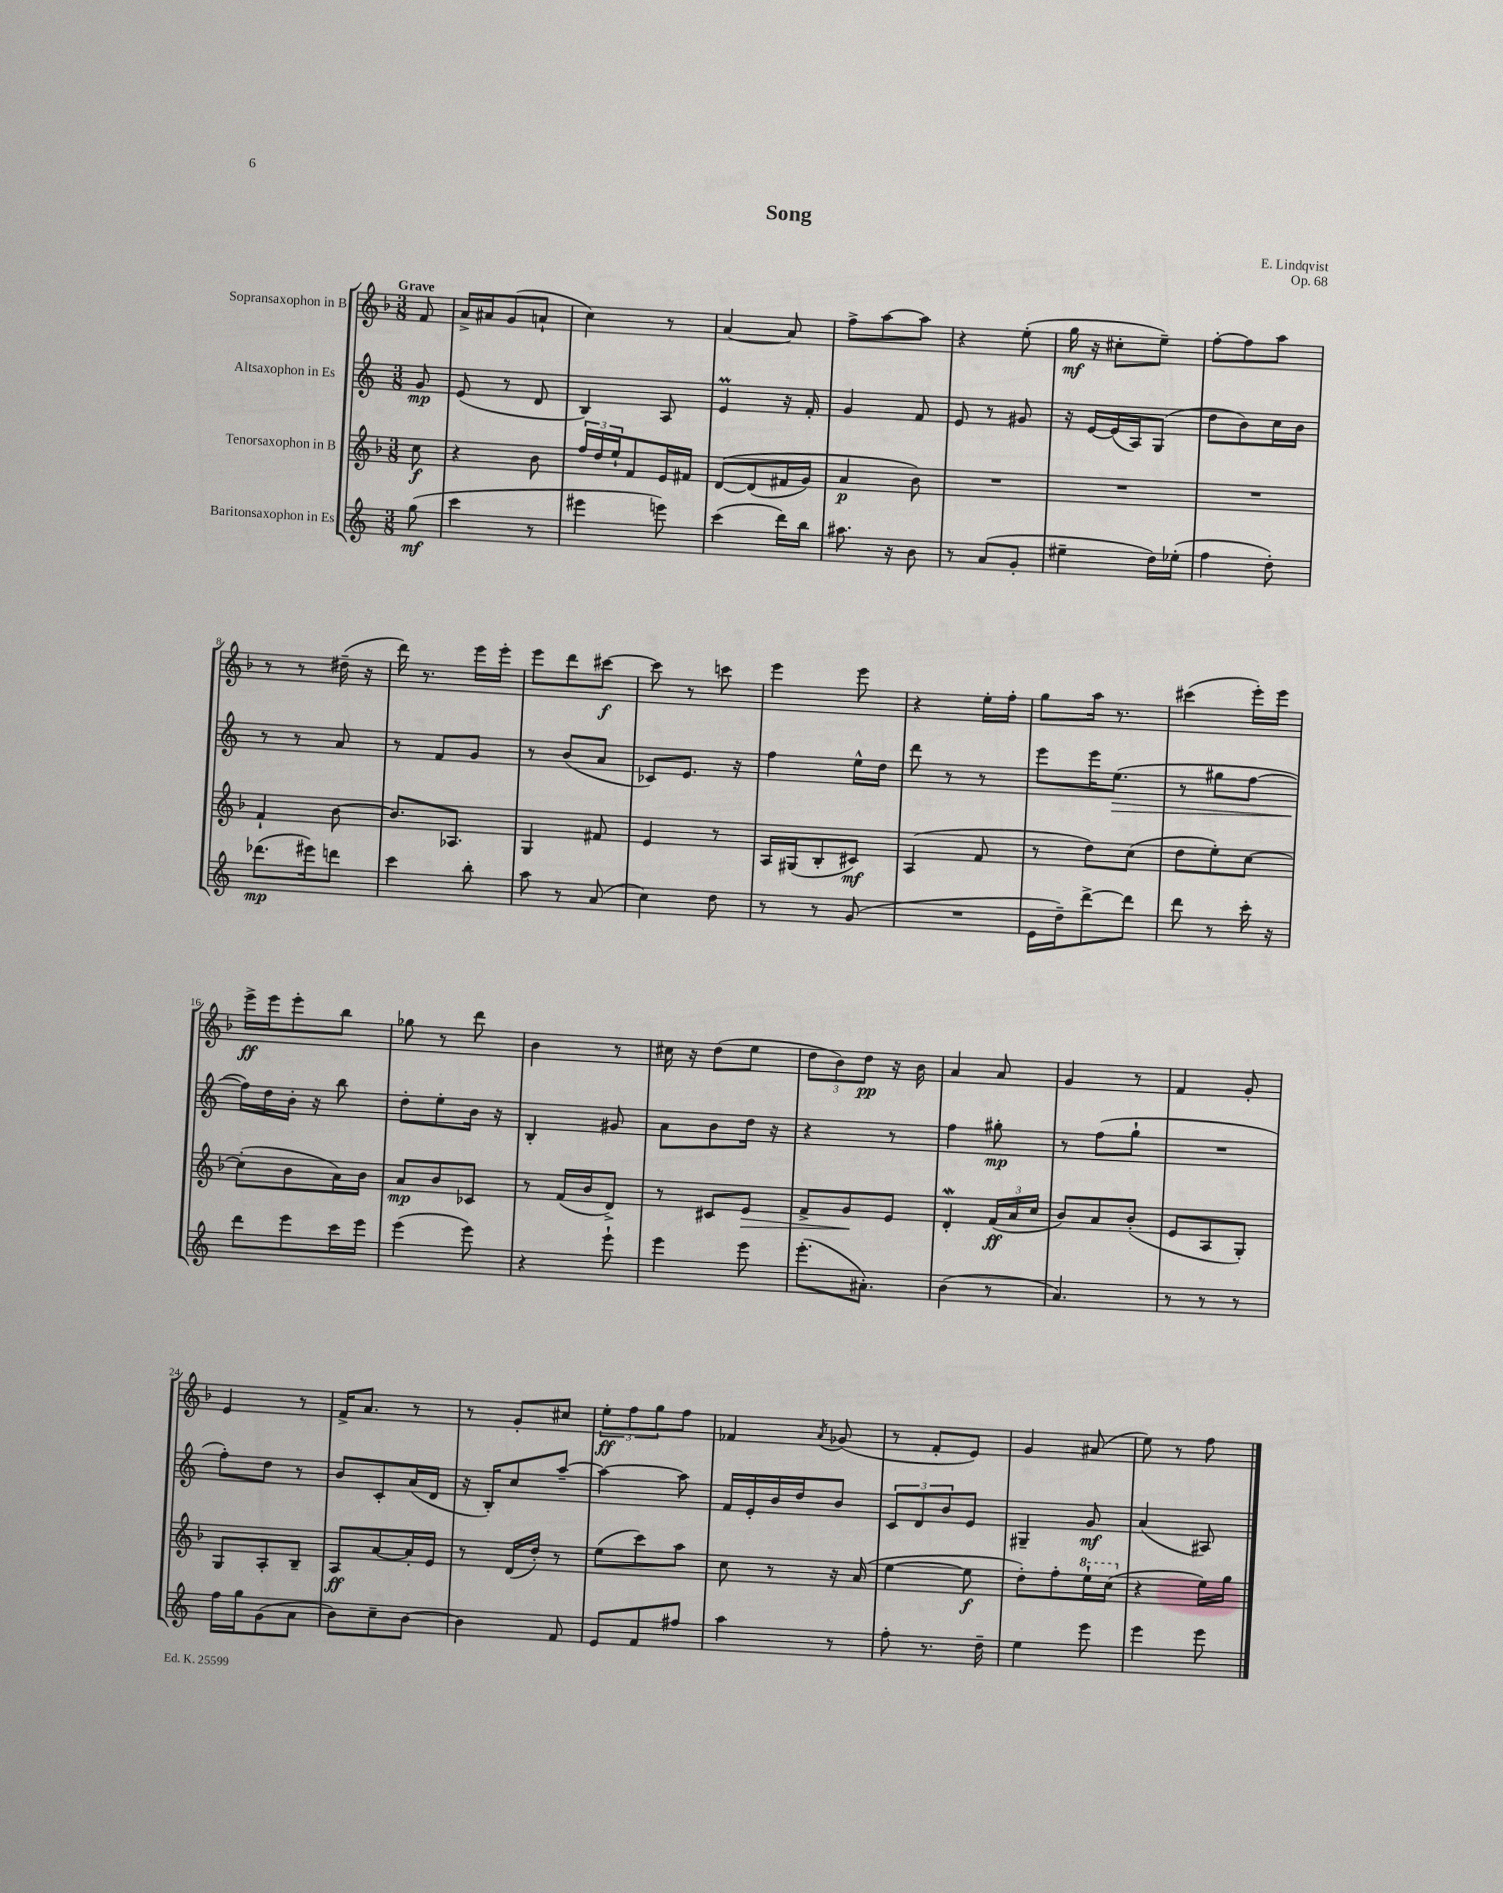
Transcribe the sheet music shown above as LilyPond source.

\header { title = "Song" composer = "E. Lindqvist" opus = "Op. 68" }
<<
\new StaffGroup <<
\new Staff = "s0" \with { instrumentName = "Sopransaxophon in B" } {
    \clef treble \key f \major \numericTimeSignature \time 3/8 \partial 8 \tempo "Grave"
    f'8 |
    a'16-> ais'16 g'8( a'8-! |
    c''4) r8 |
    a'4~ a'8 |
    f''8-> a''8~ a''8 |
    r4 e''8-.( |
    g''16\mf r16 cis''8-. e''8--) |
    f''8~-. f''8 a''8 |
    r8 r8 dis''16--( r16 |
    d'''16) r8. e'''16 e'''16-. |
    e'''8 d'''8 cis'''8~\f |
    cis'''8 r8 c'''8 |
    e'''4 e'''8 |
    r4 e''16-. f''16-. |
    g''8 a''16 r8. |
    cis'''4( e'''16-.) e'''16 |
    e'''16->\ff e'''16 e'''8-. bes''8 |
    ges''8 r8 d'''8 |
    bes'4 r8 |
    cis''16 r16 d''8( e''8 |
    \tuplet 3/2 { d''8 bes'8) d''8\pp } r16 bes'16 |
    a'4 a'8 |
    g'4 r8 |
    f'4 g'8-. |
    e'4 r8 |
    f'16-> a'8. r8 |
    r8 g'8-. cis''8 |
    \tuplet 3/2 { e''8-.\ff f''8 g''8 } f''8 |
    fes'4 \acciaccatura { a'8 } ges'8( |
    r8 f'8-. e'8) |
    g'4 ais'8( |
    e''8) r8 f''8 \bar "|." |
}
\new Staff = "s1" \with { instrumentName = "Altsaxophon in Es" } {
    \clef treble \key c \major \numericTimeSignature \time 3/8 \partial 8
    g'8\mp |
    e'8( r8 d'8 |
    b4) a8 |
    e'4\prall r16 f'16-. |
    g'4 f'8 |
    e'8 r8 gis'8 |
    r16 e'16~ e'16( a16) g8( |
    d''8 b'8) c''16 b'16 |
    r8 r8 a'8 |
    r8 f'8 g'8 |
    r8 b'8( a'8 |
    ces'8) e'8. r16 |
    f''4 e''16-^ d''16 |
    d'''8 r8 r8 |
    e'''8 e'''16 e''8.\>( |
    r8 gis''8 f''8~ |
    f''16\!) d''16 b'16-. r16 b''8 |
    d''8-. e''8-. b'16 r16 |
    b4-. gis'8 |
    a'8 b'8 d''16 r16 |
    r4 r8 |
    f''4 gis''8-.\mp |
    r8 f''8( g''8-! |
    R4. |
    f''8-.) d''8 r8 |
    b'8 c'8-. a'16( d'16 |
    r16 b16-.) c''8 a''8~-- |
    a''4~ a''8 |
    f'16 e'16-. b'16 d''16 b'8 |
    \tuplet 3/2 { c'8 d'8 b'8 } e'8 |
    gis4-- g'8\mf |
    a'4( ais8) \bar "|." |
}
\new Staff = "s2" \with { instrumentName = "Tenorsaxophon in B" } {
    \clef treble \key f \major \numericTimeSignature \time 3/8 \partial 8
    c''8\f |
    r4 bes'8 |
    \tuplet 3/2 { f''16 d''16 e''16-! } f'8 e'16 fis'16 |
    d'8~\( d'8( fis'16 g'16) |
    a'4\p bes'8\) |
    R4. |
    R4. |
    R4. |
    f'4-! bes'8~ |
    bes'8. aes8. |
    g4 fis'8 |
    e'4 r8 |
    a16 gis16( bes8-. cis'8\mf) |
    a4( f'8 |
    r8 d''8) c''8( |
    d''8 e''8-.) c''8~ |
    c''8-.( bes'8 a'16) bes'16 |
    a'8\mp bes'8 ces'8 |
    r8 f'16( bes'16 d'8->) |
    r8 cis'8 e'8\> |
    f'8-> g'8\! e'8 |
    d'4-.\mordent \tuplet 3/2 { f'16\ff( a'16 c''16 } |
    bes'8) a'8 bes'8-.( |
    e'8 a8 g8-.) |
    g8 a8-. bes8-- |
    a8\ff a'8~ a'16-. e'16 |
    r8 d'16( d''16-.) r8 |
    e''8( c'''8) a''8 |
    c''8 r8 r16 a'16( |
    e''4~ e''8\f |
    d''8-.) f''8-. \ottava #1 e'''16-! c'''16( \ottava #0 |
    r4 e''16) g''16 \bar "|." |
}
\new Staff = "s3" \with { instrumentName = "Baritonsaxophon in Es" } {
    \clef treble \key c \major \numericTimeSignature \time 3/8 \partial 8
    g''8\mf( |
    c'''4 r8 |
    eis'''4 e'''8) |
    c'''4( d'''16) b''16 |
    ais''8. r16 b'8 |
    r8 a'8( g'8-. |
    eis''4-- d''16) ees''16-.( |
    f''4 d''8-.) |
    des'''8.\mp( eis'''16) d'''8 |
    c'''4 b''8-. |
    a''8 r8 a'8( |
    c''4) d''8 |
    r8 r8 g'8( |
    R4. |
    e'16 d''16--) d'''8~-> d'''8 |
    d'''8 r8 c'''16-. r16 |
    d'''8 e'''8 c'''16 e'''16 |
    e'''4( e'''8) |
    r4 e'''8-! |
    e'''4 e'''8 |
    e'''8.-.( ais'8.-.) |
    b'4( r8 |
    a'4.) |
    r8 r8 r8 |
    f''16 g''16 g'8( a'8 |
    b'8) c''8-- b'8~ |
    b'4 f'8 |
    e'8 f'8 fis''8 |
    a''4 r8 |
    f''8-. r8. d''16-- |
    e''4 e'''8 |
    e'''4 e'''8 \bar "|." |
}
>>
>>
